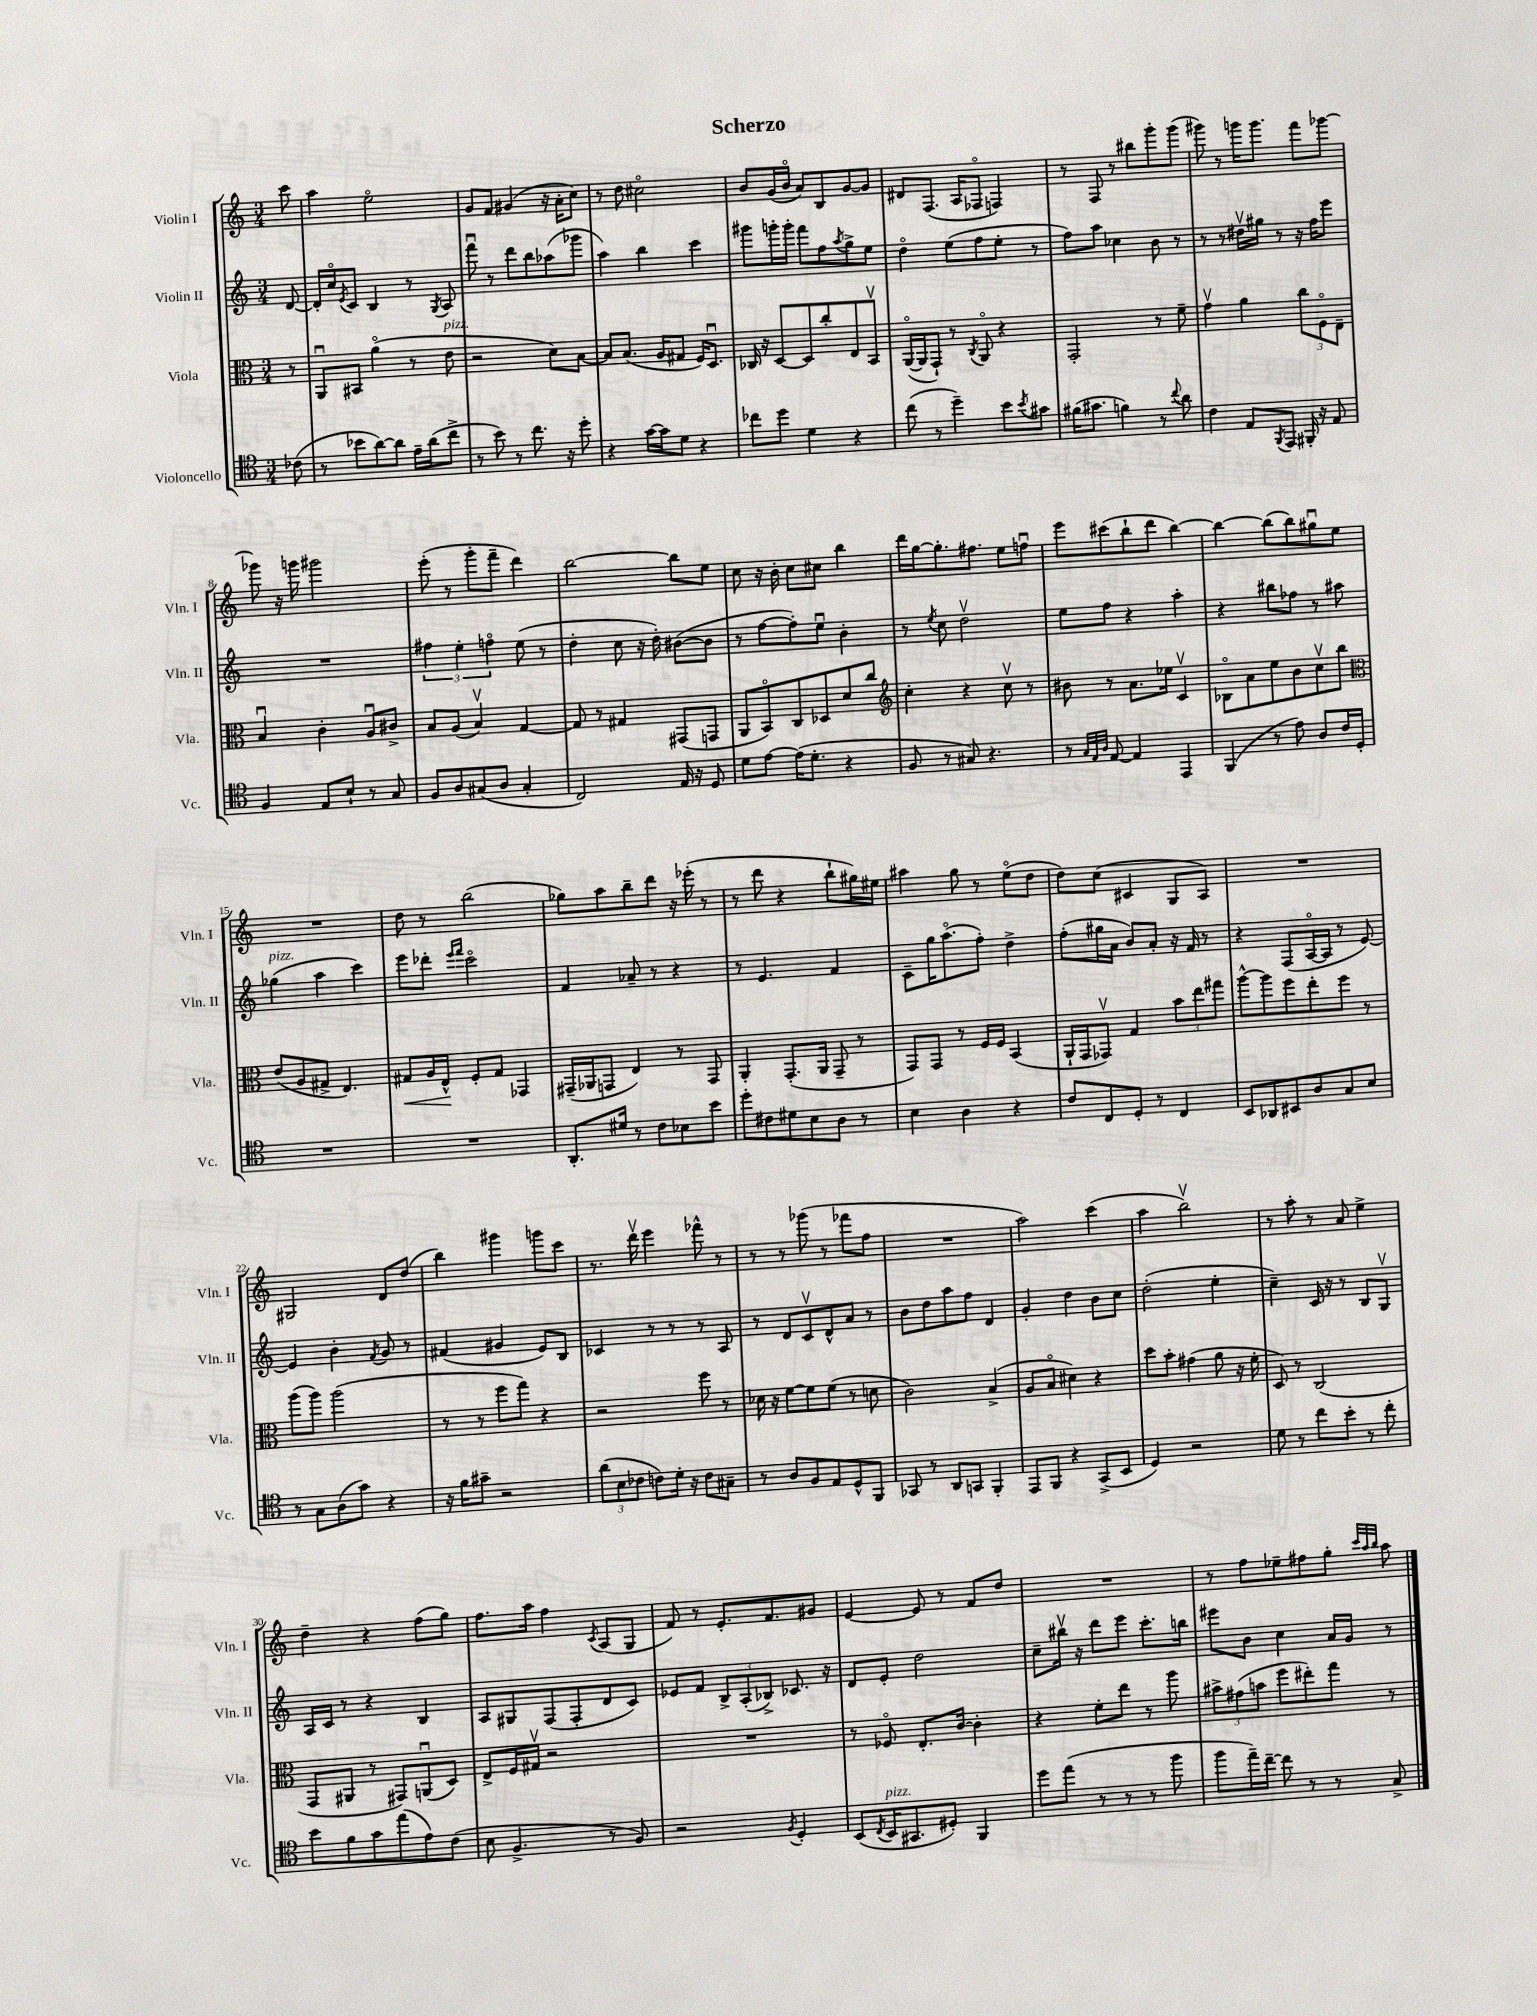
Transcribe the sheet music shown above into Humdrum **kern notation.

**kern	**kern	**kern	**kern
*staff4	*staff3	*staff2	*staff1
*clefC4	*clefC3	*clefG2	*clefG2
*k[]	*k[]	*k[]	*k[]
*M3/4	*M3/4	*M3/4	*M3/4
(8c-	8r	[8d	8ccc
=	=	=	=
8r	8AAu	16d']	4aa
.	.	16cco	.
.	.	8qe	.
8b-	8BB#	8c	.
[8a)	(4ao	4B	2eeo
8a]	.	.	.
16e~	8r	8r	.
(16a	.	.	.
.	.	8qG	.
8cc^	8e	8A	.
=	=	=	=
8r	2r	8fffu	8g
8b)	.	8r	8f
8r	.	8ddd	(4g#
8.cc	.	8bb	.
.	8d)	(8aa-	16r
16r	.	.	16a'
8dd'	[8B	8ggg-	8cc)
=	=	=	=
4r	8B]	4aa)	8r
.	(8.B	.	8dd
[16g	.	4bb	2cc#o
16g]	16A	.	.
8d	8G#	.	.
4r	16F)	4ccc	.
.	8.Du	.	.
=	=	=	=
8cc-	16C-	8ggg#	8b
.	16r	.	.
8dd	[8D	16ggg'	(16g
.	.	16ggg'	16bo
4d	8D]	8fff	8a)
.	8cc'	8ff	8B
.	.	8qaa	.
4r	8E	8gg^	[8g
.	8BBv	8ee	8g]
=	=	=	=
(8cc	([16AAo	4ddo	8d#
.	16AA]	.	.
8r	8GG`)	.	(8.F
4dd~)	8r	(8ee	.
.	.	.	16A
.	8qC	.	.
.	8AAo	8ff	8F-o
8b	4r	8ee'	4F)
8qb	.	.	.
8g#	.	8r	.
=	=	=	=
(16f#	2GG'	8ff)	8r
8.g#	.	.	.
.	.	8aa	8F
4f)	.	4cc-	8r
.	.	.	8bb#
8r	8r	8b	8ggg'
8qqcc	.	.	.
8a	8f~	8r	(8ggg
=	=	=	=
4c	4gv	8r	8ggg#)
.	.	8r	8r
8E	4a	16dd#v	16ggg
.	.	16gg#	8.ggg
8qFF	.	.	.
8EE	.	8r	.
16FF#'	12cc	16r	8fff
16r	.	16ff	.
.	12Fo	.	.
8E	.	8eee	[8ggg-
.	12E~	.	.
=	=	=	=
4F	4Bu	2.r	8ggg-]
.	.	.	16r
.	.	.	16ggg
8E	4c'	.	2ggg#
8B`	.	.	.
8r	8Au	.	.
8G	8c#^	.	.
=	=	=	=
8F	8B	6ff#	(8eee'
8A	(8A	.	8r
.	.	6ee'	.
(8G#	4Bv)	.	8ggg'
.	.	6ffo	.
8A	.	.	8fff~
4G#'	[4G	(8ee	4ddd)
.	.	8r	.
=	=	=	=
2C)	8G]	4dd'	[2bb
.	8r	.	.
.	4G#	8cc	.
.	.	16r	.
.	.	16dd')	.
16E	(8GG#	([8b#	8bb]
16r	.	.	.
8D	8GG	8b#]	8ee
=	=	=	=
8d	8AA	8r	8cc
[8e	8BBo)	[8ff	16r
.	.	.	16b'
(16e]	8C	8ff'])	8cc
8.d'	.	.	.
.	8D-	8eeu	8cc#
4r	8d	4b'	4bb
.	8cc	.	.
=	=	=	=
*	*clefG2	*	*
8F	4cc'	8r	16ddd
.	.	.	[16gg
.	.	8qee	.
8r	.	8cc	8.gg']
8G#)	4r	2ddv	.
.	.	.	8.ff#
4.r	.	.	.
.	8ccv	.	8ee
.	8r	.	8ffu
=	=	=	=
8r	8b#	8ee	8eee
32qqG	.	.	.
32qqE	.	.	.
32qqA	.	.	.
[8E	8r	8ff	(8ccc#
4E]	8.a	4r	8bb`
.	.	.	8ddd
.	16ee-	.	.
4EE	4cv	4aa'	[4bb)
=	=	=	=
(4FF	8B-o	4r	4bb_
.	8a	.	.
8r	8ee	8bb#	(8bb]
8e)	8b	8ff-	8bb)
8A	8ccv	8r	8gg#u
16c	8bb	8aa#	8ee
16D'	.	.	.
=	=	=	=
*	*clefC3	*	*
2.r	(8e	(4gg-	2.r
.	8A	.	.
.	8G#^	4aa	.
.	4.E)	.	.
.	.	4ccc)	.
=	=	=	=
2.r	8G#	8eee	8dd
.	16A	8ddd-'	8r
.	16E^^	.	.
.	.	16qqeee	.
.	.	16qqfff	.
.	8F'	2ccco	(2bb
.	8G#	.	.
.	4GG-	.	.
=	=	=	=
8.AA'	(16GG#~	4f	8gg-)
.	16AA-	.	.
.	8GG	.	8aa
16d#	.	.	.
8r	4E)	8a-~	8bb~
8c	.	8r	8ddd
8B-	8r	4r	16r
.	.	.	(16eee-'
8b	8GG	.	8r
=	=	=	=
8dd'	4AA'	8r	8r
8c#	.	4.e	8ddd
8d#	(8.GG'	.	4r
8B	.	.	.
.	16AA	.	.
8A	8GG~	4f	8bb`
8r	8r	.	16gg#)
.	.	.	16ee#
=	=	=	=
4B	8GG)	8c~	4aa#
.	8GG	16gg	.
.	.	(8.aao	.
4A	8r	.	8gg
.	16F	8ff')	8r
.	16F	.	.
4r	(4BB	4dd^	(8eeo
.	.	.	8dd
=	=	=	=
8c	16AA`	(8ff'	8dd)
.	16GG	.	.
8C	8GG-v)	16gg#	(8cc
.	.	16a	.
8D'	4G	8b)	4c#
8r	.	8a'	.
4C	12b	16r	8G
.	.	16f	.
.	12ee	.	.
.	.	8r	8A)
.	12gg#	.	.
=	=	=	=
8BB	[8aa^^	4r	2.r
8AA-	8aa]	.	.
8BB#	8ff	(8F	.
8A	8ee'	[16Ao	.
.	.	16A]	.
8G	8ff	8r	.
8B	8r	[8e)	.
=	=	=	=
8r	(8aa	4e]	2G#
8G	8aa)	.	.
(8A	(2aa	4b'	.
8g)	.	.	.
.	.	8qf	.
4r	.	8g	8d
.	.	8r	(8dd
=	=	=	=
16r	8r	(4f#	4bb)
16f	.	.	.
8g#~	8r	.	.
2r	8ff	4g#	4ggg#
.	8gg)	.	.
.	4r	8e)	8ggg
.	.	8B	8ccc
=	=	=	=
(12a	2r	4c-	8.r
12B	.	.	.
12c-	.	.	.
.	.	.	16dddv
8c)	.	8r	4eee
16d'	.	8r	.
16r	.	.	.
8c	8ff	8r	8fff-^^
8G#~	8r	8A	8r
=	=	=	=
8r	16d-	8r	8r
.	16r	.	.
8A	[8f	8d	8r
8F	8f]	8cv	(8ggg-
8E	(8f	8d^^	8r
8D^^	8r	8a	8fff-
8FF	8d	8r	8ff
=	=	=	=
8GG-	2c)	8b	2.r
8r	.	8dd	.
8AA	.	8aa	.
8GG	.	8ff	.
4FF'	(4B^	4d	.
=	=	=	=
8EE	8A	4g'	2aa)
8FF	8Bo	.	.
4r	4d#)	4dd	.
(8GG^	4r	8b	(4ccc
8BB	.	8cc	.
=	=	=	=
4D)	8dd	(2dd'	4aa
.	8b'	.	.
2r	(4g#	.	2bbv)
.	8a	4ee'	.
.	16r	.	.
.	16f'	.	.
=	=	=	=
8d	8D)	4cc~)	8r
8r	8r	.	8aa'
8cc	(2C	16c	8r
.	.	16r	.
8b'	.	8r	8a
8r	.	8B	4ee^
8cc'	.	8Gv	.
=	=	=	=
8b	8GG	16A	4dd~
.	.	16c	.
8f	8AA#	8r	.
8g	8r	4r	4r
(8ee	8GG#)	.	.
8e)	(8AAu	4B	(8ff
(8c	8D)	.	8gg)
=	=	=	=
8B	8E^	8A	8.ff
4.F^	16F	8G#	.
.	16G#v	.	16aa
.	2r	(8F	4ff
.	.	8F'	.
.	.	.	8qc
8r	.	8d	(8A
8F)	.	8c)	8G
=	=	=	=
2r	2.r	8e-	8f)
.	.	8f	8r
.	.	12B^	8.e'
.	.	(12A'	.
.	.	12B-^)	.
.	.	.	8.f
8qF	.	.	.
4D'	.	8.c-	.
.	.	.	8g#
.	.	16r	.
=	=	=	=
(8BB	8r	8d	[4e
8qC	.	.	.
16BB	8F-o	8e'	.
8.GG#	.	.	.
.	8.E'	2dd	8e]
8D#')	.	.	8r
.	[16c	.	.
4FF	4c']	.	8f
.	.	.	8dd
=	=	=	=
8dd	4r	8cc~	2.r
(8ee	.	16bb#v	.
.	.	16r	.
8r	8f'	8ddd	.
8r	8ee	8eee	.
8r	8r	8.ccc'	.
8ff	8aa	.	.
.	.	16bb	.
=	=	=	=
8ff	12b#^	8eee#	8r
.	(12g#	.	.
16ee~)	.	8b	8ff
.	12b	.	.
[16cc~	.	.	.
8cc]	8ff	4cc	8ee-~
8r	8ee#')	.	8ff#
8r	8gg	16a	8gg'
.	.	16g	.
.	.	.	32qqccc
.	.	.	32qqaa
.	.	.	32qqbb
8G^	8r	8r	8aa
==	==	==	==
*-	*-	*-	*-
